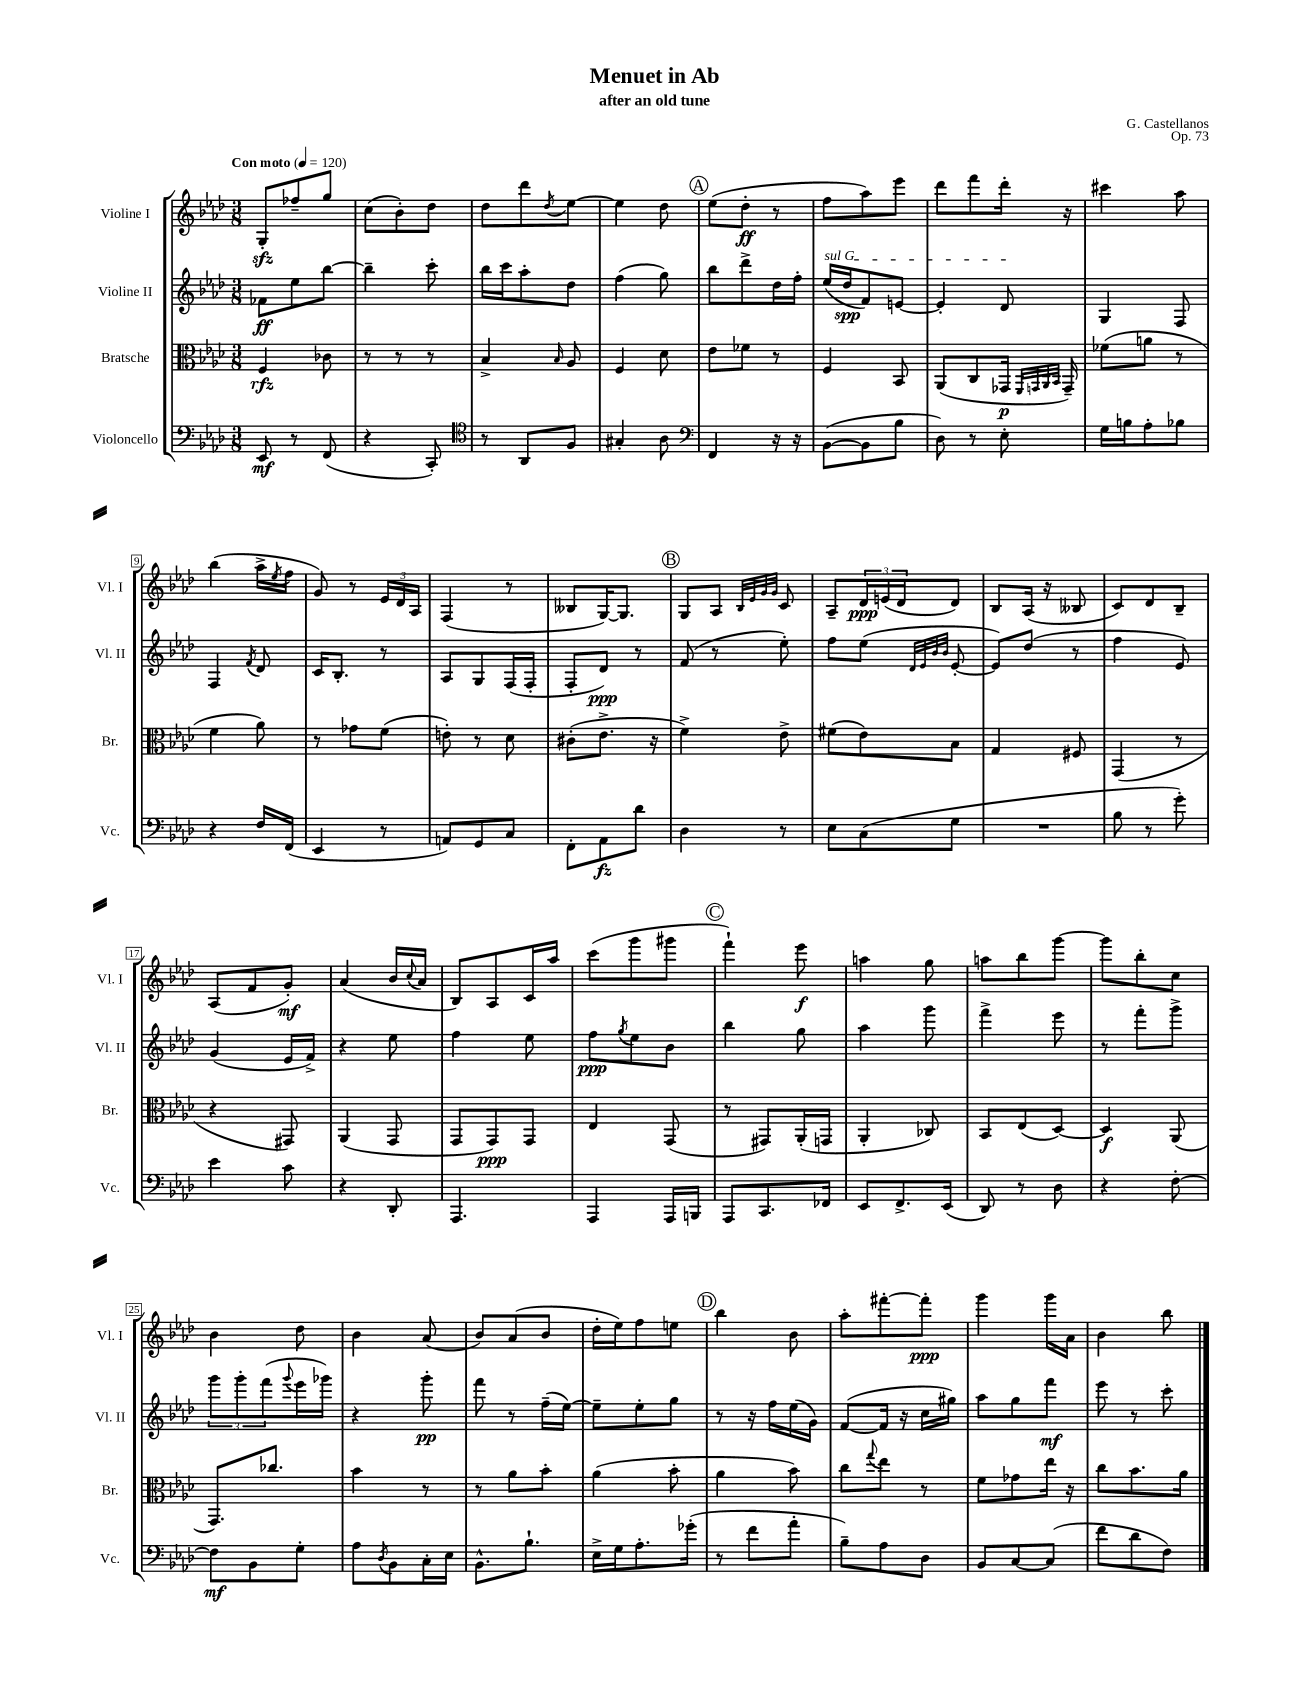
\header { title = "Menuet in Ab" composer = "G. Castellanos" subtitle = "after an old tune" opus = "Op. 73" }
<<
\new StaffGroup <<
\new Staff = "s0" \with { instrumentName = "Violine I" shortInstrumentName = "Vl. I" } {
    \clef treble \key aes \major \numericTimeSignature \time 3/8 \tempo "Con moto" 4 = 120
    g8-.\sfz fes''8-- g''8 |
    c''8( bes'8-.) des''8 |
    des''8 des'''8 \acciaccatura { des''8 } ees''8~ |
    ees''4 des''8 |
    \mark \markup { \circle "A" } ees''8( des''8-.\ff r8 |
    f''8 aes''8) ees'''8 |
    des'''8 f'''8 des'''16-. r16 |
    cis'''4 aes''8 |
    bes''4( aes''16-> \acciaccatura { ees''8 } f''16 |
    g'8) r8 \tuplet 3/2 { ees'16 des'16 aes16 } |
    f4( r8 |
    beses8 g16~) g8. |
    \mark \markup { \circle "B" } g8 aes8 \grace { bes32 ees'32 g'32 g'32 } c'8 |
    aes8-- \tuplet 3/2 { des'16\ppp e'16( des'16 } des'8) |
    bes8 aes16( r16 beses8 |
    c'8) des'8 bes8-- |
    aes8( f'8 g'8-.\mf) |
    aes'4( bes'16 \appoggiatura { c''8 } aes'16 |
    bes8) aes8 c'16 aes''16 |
    c'''8( g'''8 gis'''8 |
    \mark \markup { \circle "C" } f'''4-!) ees'''8\f |
    a''4 g''8 |
    a''8 bes''8 g'''8~ |
    g'''8 bes''8-. c''8 |
    bes'4 des''8 |
    bes'4 aes'8( |
    bes'8) aes'8( bes'8 |
    des''16-. ees''16) f''8 e''8 |
    \mark \markup { \circle "D" } bes''4 bes'8 |
    aes''8-. fis'''8~-. fis'''8-.\ppp |
    g'''4 g'''16 aes'16 |
    bes'4 bes''8 \bar "|." |
}
\new Staff = "s1" \with { instrumentName = "Violine II" shortInstrumentName = "Vl. II" } {
    \clef treble \key aes \major \numericTimeSignature \time 3/8
    fes'8\ff ees''8 bes''8~ |
    bes''4-- c'''8-. |
    bes''16 c'''16 aes''8-. des''8 |
    f''4( g''8) |
    \mark \markup { \circle "A" } bes''8 des'''8-> des''16 f''16-. |
    \once \override TextSpanner.bound-details.left.text = \markup { \italic "sul G" } ees''16\startTextSpan( des''16\spp f'8) e'8~ |
    e'4-. des'8\stopTextSpan |
    g4 f8 |
    f4 \acciaccatura { f'8 } des'8 |
    c'16 bes8.-. r8 |
    aes8 g8 f16( f16-. |
    f8-. des'8\ppp) r8 |
    \mark \markup { \circle "B" } f'8( r8 ees''8-.) |
    f''8 ees''8( \grace { des'32 ees'32 bes'32 bes'32 } ees'8~-. |
    ees'8) des''8( r8 |
    f''4 ees'8) |
    g'4( ees'16 f'16->) |
    r4 ees''8 |
    f''4 ees''8 |
    f''8\ppp \acciaccatura { g''8 } ees''8 bes'8 |
    \mark \markup { \circle "C" } bes''4 g''8 |
    aes''4 g'''8 |
    f'''4-> ees'''8 |
    r8 f'''8-. g'''8-> |
    \tuplet 3/2 { g'''8 g'''8-. f'''8( } \appoggiatura { g'''8 } ees'''16 ges'''16) |
    r4 g'''8-.\pp |
    f'''8 r8 f''16--( ees''16~) |
    ees''8-- ees''8-. g''8 |
    \mark \markup { \circle "D" } r8 r16 f''16 ees''16( g'16) |
    f'8~( f'16 r16 c''16 gis''16) |
    aes''8 g''8 f'''8\mf |
    ees'''8 r8 c'''8-. \bar "|." |
}
\new Staff = "s2" \with { instrumentName = "Bratsche" shortInstrumentName = "Br." } {
    \clef alto \key aes \major \numericTimeSignature \time 3/8
    f4\rfz ces'8 |
    r8 r8 r8 |
    bes4-> \grace { bes16 } aes8 |
    f4 des'8 |
    \mark \markup { \circle "A" } ees'8 fes'8 r8 |
    f4 bes,8 |
    aes,8( c8 ges,16\p \grace { f,32 g,32 aes,32 bes,32 } g,16--) |
    fes'8( a'8 r8 |
    f'4 aes'8) |
    r8 ges'8 f'8( |
    e'8-.) r8 des'8 |
    cis'8-.( ees'8.-> r16 |
    \mark \markup { \circle "B" } f'4->) ees'8-> |
    fis'8( ees'8) bes8 |
    g4 fis8 |
    g,4( r8 |
    r4 gis,8) |
    aes,4( g,8 |
    g,8 g,8\ppp) g,8 |
    ees4 g,8( |
    \mark \markup { \circle "C" } r8 gis,8) aes,16-.( g,16 |
    aes,4-. ces8) |
    bes,8 ees8( des8~) |
    des4\f aes,8( |
    g,8.) ces''8. |
    bes'4 r8 |
    r8 aes'8 bes'8-. |
    aes'4( bes'8-. |
    \mark \markup { \circle "D" } aes'4 bes'8) |
    c''8 \appoggiatura { g''8 } ees''8 r8 |
    f'8 ges'8 ees''16 r16 |
    c''8 bes'8. aes'16 \bar "|." |
}
\new Staff = "s3" \with { instrumentName = "Violoncello" shortInstrumentName = "Vc." } {
    \clef bass \key aes \major \numericTimeSignature \time 3/8
    ees,8\mf r8 f,8( |
    r4 c,8-.) |
    \clef tenor r8 aes,8 f8 |
    gis4-. aes8 |
    \mark \markup { \circle "A" } \clef bass f,4 r16 r16 |
    bes,8~( bes,8 bes8 |
    des8) r8 ees8-. |
    g16 b16 aes8-. bes8 |
    r4 f16 f,16( |
    ees,4 r8 |
    a,8) g,8 c8 |
    f,8-. aes,8\fz des'8 |
    \mark \markup { \circle "B" } des4 r8 |
    ees8 c8( g8 |
    R4. |
    bes8 r8 g'8-.) |
    ees'4 c'8 |
    r4 des,8-. |
    aes,,4. |
    aes,,4 aes,,16 b,,16 |
    \mark \markup { \circle "C" } aes,,8 c,8. fes,16 |
    ees,8 f,8.-> ees,16( |
    des,8) r8 des8 |
    r4 f8~-. |
    f8\mf bes,8 g8-. |
    aes8 \acciaccatura { des8 } bes,8 c16-. ees16 |
    bes,8.-^ bes8.-! |
    ees16-> g16 aes8.-. ges'16-.( |
    \mark \markup { \circle "D" } r8 f'8 aes'8-. |
    bes8--) aes8 des8 |
    bes,8 c8~ c8( |
    f'8 des'8 f8) \bar "|." |
}
>>
>>
\layout { \context { \Score \override BarNumber.stencil = #(make-stencil-boxer 0.1 0.3 ly:text-interface::print) } }
